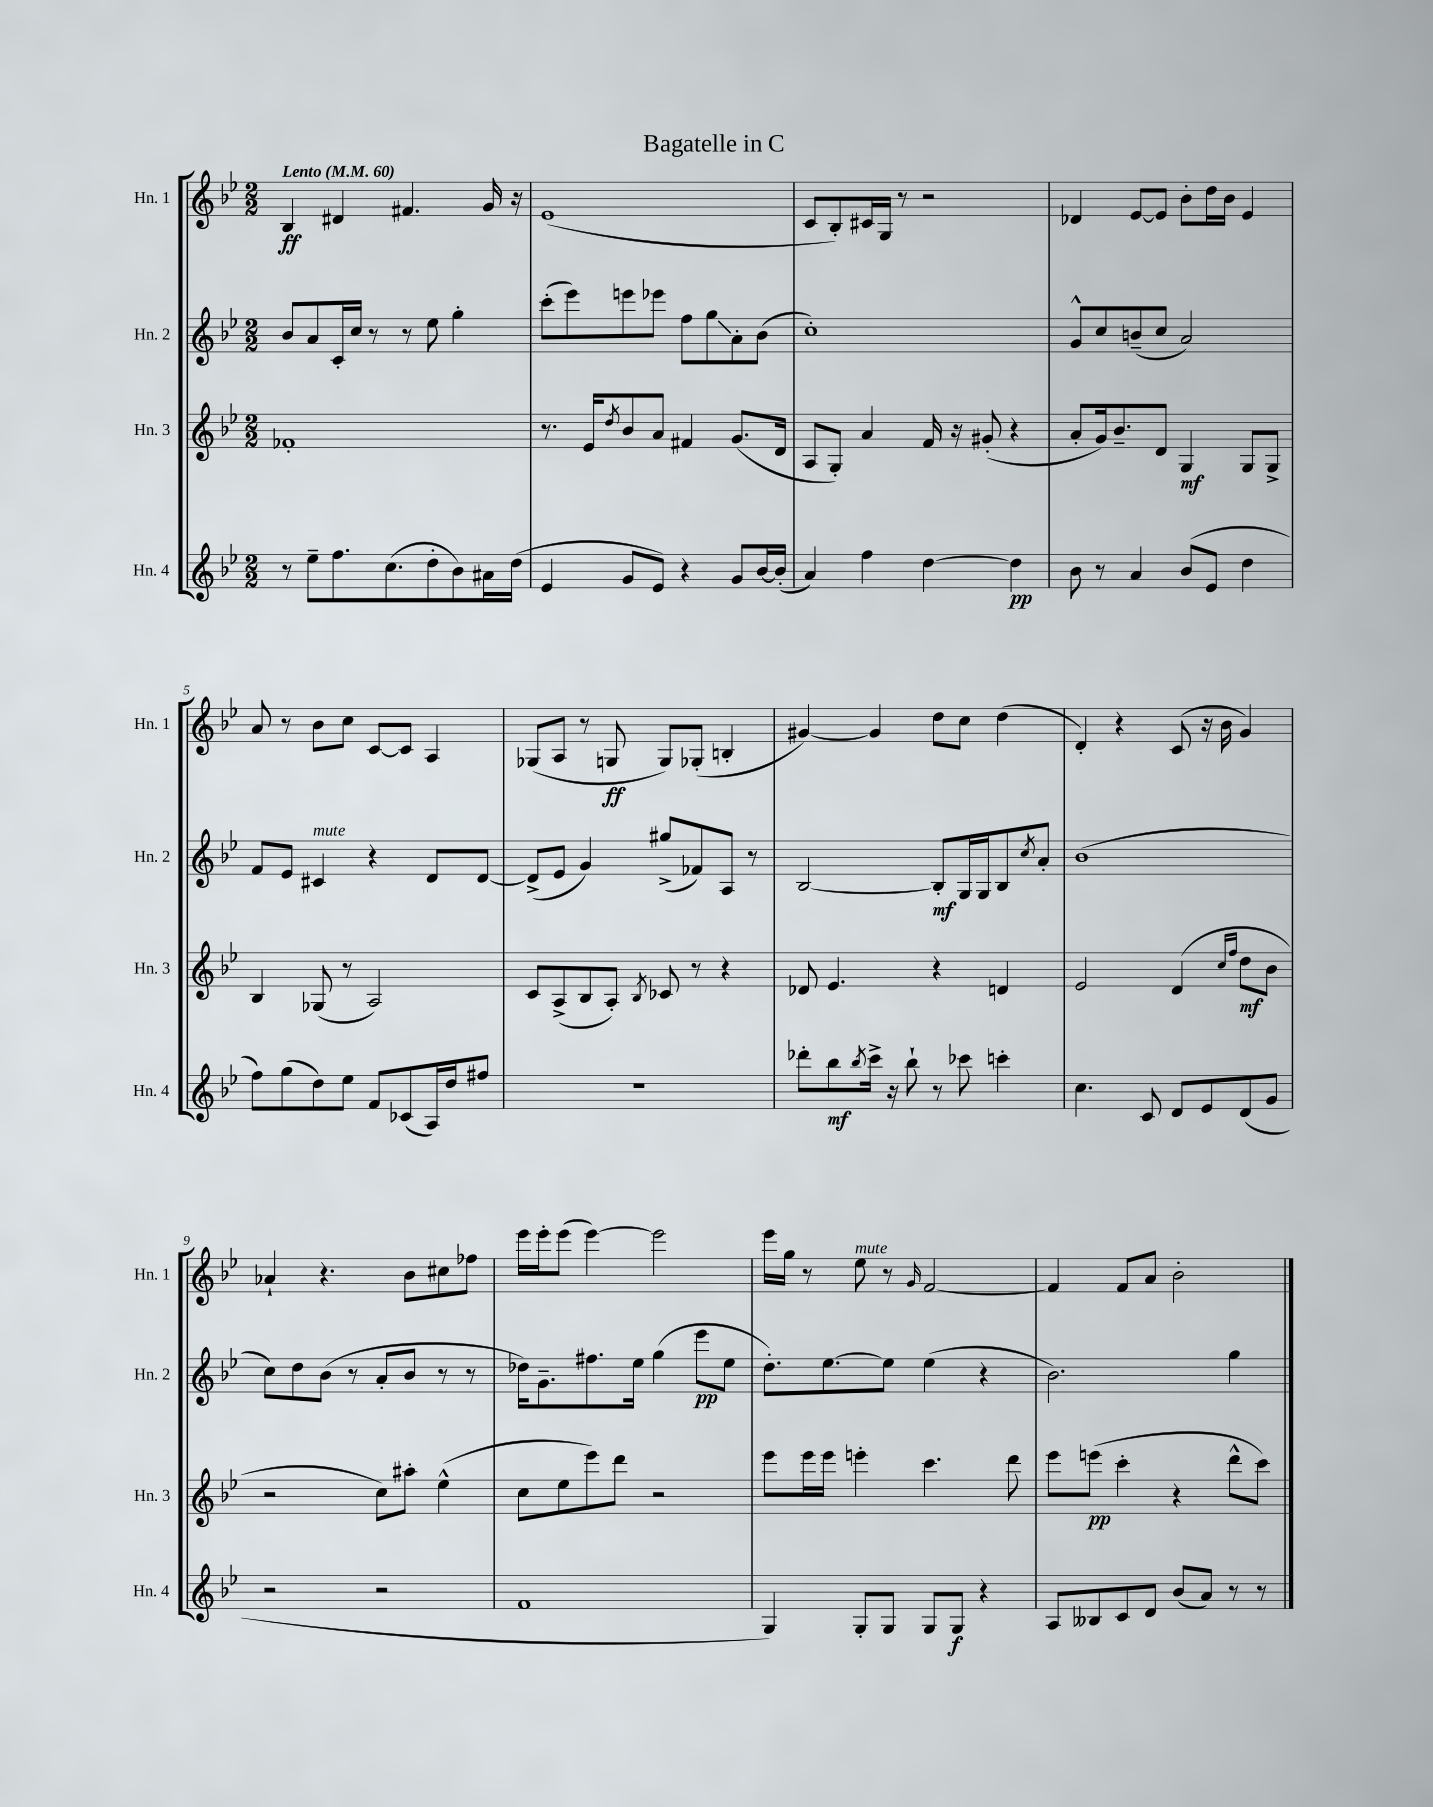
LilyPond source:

\header { title = "Bagatelle in C" }
<<
\new StaffGroup <<
\new Staff = "s0" \with { instrumentName = "Hn. 1" shortInstrumentName = "Hn. 1" } {
    \clef treble \key bes \major \numericTimeSignature \time 2/2 \tempo "Lento" 4 = 60
    bes4\ff dis'4 fis'4. g'16 r16 |
    ees'1( |
    c'8 bes8-.) cis'16 g16 r8 r2 |
    des'4 ees'8~ ees'8 bes'8-. d''16 bes'16 ees'4 |
    a'8 r8 bes'8 c''8 c'8~ c'8 a4 |
    ges8( a8 r8 g8\ff g8) ges8-.( b4-. |
    gis'4~) gis'4 d''8 c''8 d''4( |
    d'4-.) r4 c'8( r16 bes'16 g'4) |
    aes'4-! r4. bes'8 cis''8 fes''8 |
    ees'''16 ees'''16-. ees'''8( ees'''4~) ees'''2 |
    ees'''16 g''16 r8 ees''8^\markup { \italic "mute" } r8 \grace { g'16 } f'2~ |
    f'4 f'8 a'8 bes'2-. \bar "|." |
}
\new Staff = "s1" \with { instrumentName = "Hn. 2" shortInstrumentName = "Hn. 2" } {
    \clef treble \key bes \major \numericTimeSignature \time 2/2
    bes'8 a'8 c'16-. c''16 r8 r8 ees''8 g''4-. |
    c'''8-.( ees'''8) e'''8 ees'''8 f''8 g''8\glissando a'8-. bes'8( |
    c''1-.) |
    g'8-^ c''8 b'8--( c''8 a'2) |
    f'8 ees'8 cis'4^\markup { \italic "mute" } r4 d'8 d'8~ |
    d'8->( ees'8 g'4) gis''8->( fes'8) a8 r8 |
    bes2~ bes8-.\mf g16 g16 bes8 \acciaccatura { c''8 } a'8-. |
    bes'1( |
    c''8) d''8 bes'8( r8 a'8-. bes'8 r8 r8 |
    des''16) g'8.-- fis''8. ees''16 g''4( ees'''8\pp ees''8 |
    d''8.-.) ees''8.~ ees''8 ees''4( r4 |
    bes'2.) g''4 \bar "|." |
}
\new Staff = "s2" \with { instrumentName = "Hn. 3" shortInstrumentName = "Hn. 3" } {
    \clef treble \key bes \major \numericTimeSignature \time 2/2
    fes'1-. |
    r8. ees'16 \acciaccatura { d''8 } bes'8 a'8 fis'4 g'8.( d'16 |
    a8 g8-.) a'4 f'16 r16 gis'8-.( r4 |
    a'8-. g'16) bes'8.-- d'8 g4\mf g8 g8-> |
    bes4 ges8( r8 a2) |
    c'8 a8->( bes8 a8-.) \acciaccatura { bes8 } ces'8 r8 r4 |
    des'8 ees'4. r4 d'4 |
    ees'2 d'4( \grace { c''16 f''16 } d''8\mf bes'8 |
    r2 c''8) ais''8-. ees''4-^( |
    c''8 ees''8 ees'''8) d'''8 r2 |
    ees'''8 ees'''16 ees'''16 e'''4-. c'''4. d'''8 |
    ees'''8 e'''8\pp( c'''4-. r4 d'''8-^ c'''8) \bar "|." |
}
\new Staff = "s3" \with { instrumentName = "Hn. 4" shortInstrumentName = "Hn. 4" } {
    \clef treble \key bes \major \numericTimeSignature \time 2/2
    r8 ees''8-- f''8. c''8.( d''8-. bes'8) ais'16 d''16( |
    ees'4 g'8 ees'8) r4 g'8 bes'16~ bes'16-.( |
    a'4) f''4 d''4~ d''4\pp |
    bes'8 r8 a'4 bes'8( ees'8 d''4 |
    f''8) g''8( d''8) ees''8 f'8 ces'8( a16) d''16 fis''8 |
    R1 |
    des'''8-. bes''8\mf \acciaccatura { bes''8 } c'''16-> r16 bes''8-! r8 ces'''8 c'''4-. |
    c''4. c'8 d'8 ees'8 d'8( g'8 |
    r2 r2 |
    f'1 |
    g4) g8-. g8 g8 g8\f r4 |
    a8 beses8 c'8 d'8 bes'8( a'8) r8 r8 \bar "|." |
}
>>
>>
